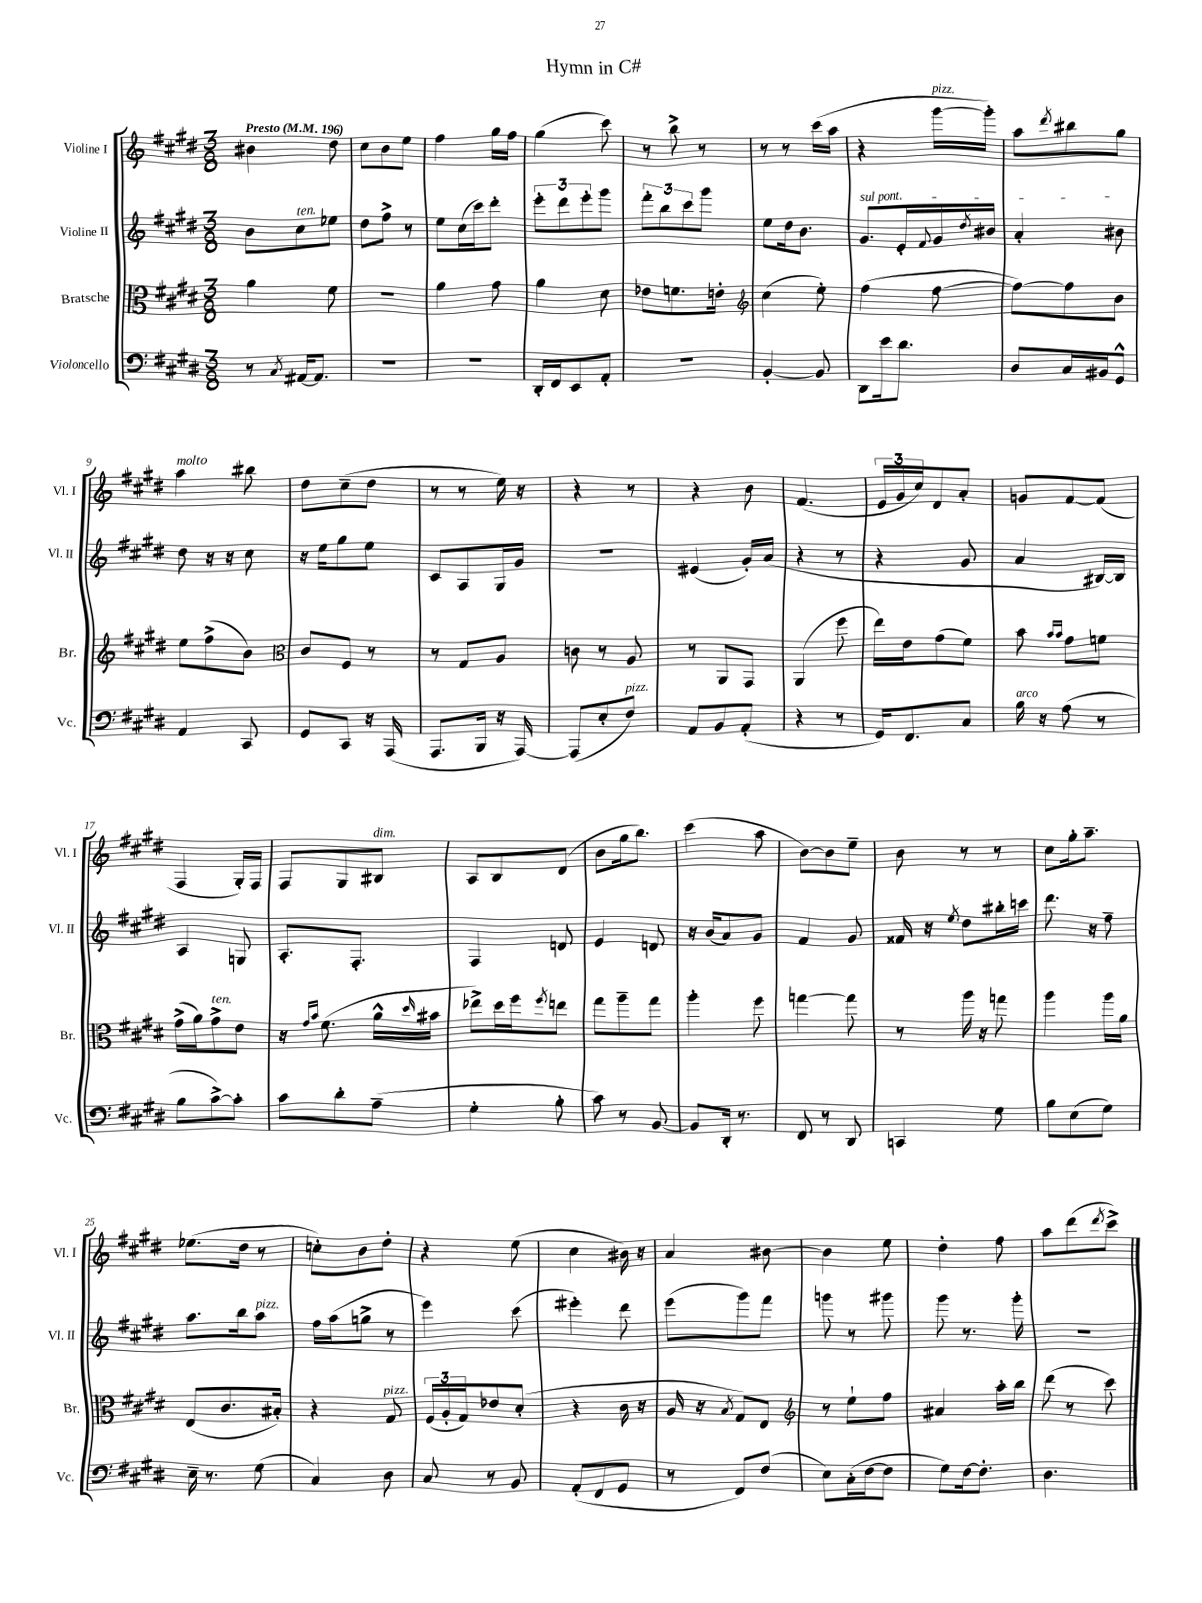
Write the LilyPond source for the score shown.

\header { title = "Hymn in C#" }
<<
\new StaffGroup <<
\new Staff = "s0" \with { instrumentName = "Violine I" shortInstrumentName = "Vl. I" } {
    \clef treble \key e \major \numericTimeSignature \time 3/8 \tempo "Presto" 4 = 196
    bis'4 dis''8 |
    cis''8 b'8 e''8 |
    fis''4 gis''16 fis''16 |
    gis''4( cis'''8) |
    r8 b''8-> r8 |
    r8 r8 cis'''16( a''16 |
    r4 gis'''16~^\markup { \italic "pizz." } gis'''16-.) |
    a''8 \acciaccatura { dis'''8 } bis''8 gis''8 |
    a''4^\markup { \italic "molto" } bis''8 |
    dis''8 cis''8--( dis''8 |
    r8 r8 e''16) r16 |
    r4 r8 |
    r4 b'8 |
    fis'4.( |
    \tuplet 3/2 { e'16 gis'16 cis''16) } dis'8 a'8-. |
    g'8 fis'8~ fis'8( |
    fis4 gis16-.) fis16 |
    fis8 gis8 bis8^\markup { \italic "dim." } |
    a8 b8 dis'8( |
    b'8 gis''16 b''8.) |
    cis'''4( a''8 |
    b'8~) b'8 e''8-- |
    b'8 r8 r8 |
    cis''8 gis''16-. a''8.-- |
    ees''8.( dis''16 r8 |
    c''8-.) b'8 dis''8-. |
    r4 e''8( |
    cis''4 bis'16) r16 |
    a'4 bis'8~ |
    bis'4 e''8 |
    dis''4-. fis''8 |
    a''8 dis'''8( \acciaccatura { dis'''8 } cis'''8->) \bar "|." |
}
\new Staff = "s1" \with { instrumentName = "Violine II" shortInstrumentName = "Vl. II" } {
    \clef treble \key e \major \numericTimeSignature \time 3/8
    b'8 cis''8^\markup { \italic "ten." } ees''8 |
    dis''8 fis''8-> r8 |
    e''8 cis''16( cis'''16) dis'''8-. |
    \tuplet 3/2 { e'''8-. dis'''8 e'''8-. } gis'''8 |
    \tuplet 3/2 { fis'''8-. b''8 cis'''8 } gis'''8 |
    e''8 dis''16 b'8. |
    \once \override TextSpanner.bound-details.left.text = \markup { \italic "sul pont." } gis'8.\startTextSpan e'16-. \appoggiatura { fis'8 } gis'16 \acciaccatura { dis''8 } bis'16 |
    a'4-. bis'8\stopTextSpan |
    dis''8 r16 r16 cis''8 |
    r16 e''16 gis''8 e''8 |
    cis'8 a8 gis16 gis'16 |
    r4. |
    eis'4( gis'16-.) a'16( |
    r4 r8 |
    r4 gis'8 |
    a'4 bis16~) bis16 |
    a4 g8 |
    a8.-. fis8.-. |
    fis4 d'8 |
    e'4 d'8 |
    r16 b'16( a'8) gis'8 |
    fis'4 gis'8 |
    fisis'16 r16 \acciaccatura { e''8 } dis''8 bis''16-. c'''16 |
    dis'''8. r16 fis''8-- |
    a''8. b''16 a''8^\markup { \italic "pizz." } |
    fis''16 a''16( g''8-> r8 |
    e'''4) cis'''8( |
    eis'''4-.) dis'''8 |
    e'''8( gis'''8) fis'''8 |
    g'''8 r8 gis'''8 |
    gis'''8 r8. gis'''16-. |
    R4. \bar "|." |
}
\new Staff = "s2" \with { instrumentName = "Bratsche" shortInstrumentName = "Br." } {
    \clef alto \key e \major \numericTimeSignature \time 3/8
    a'4 fis'8 |
    R4. |
    a'4 gis'8 |
    a'4 dis'8 |
    ees'8 f'8. e'16-. |
    \clef treble cis''4( e''8-.) |
    fis''4( fis''8~ |
    fis''8~) fis''8 b'8 |
    e''8 fis''8->( b'8) |
    \clef alto cis'8 fis8 r8 |
    r8 gis8 a8 |
    c'8 r8 a8 |
    r8 a,8 gis,8 |
    a,4( fis''8 |
    e''16) e'16 gis'8( fis'8) |
    b'8 \grace { b'16 b'16 } gis'8 f'8 |
    gis'16->( a'16) gis'8->^\markup { \italic "ten." } e'8 |
    r16 \grace { gis'16 b'16 } fis'8.( a'16-^ \grace { dis''16 } bis'16 |
    ees''8->) dis''16 fis''16 \acciaccatura { fis''8 } e''8 |
    gis''8 a''8-- gis''8 |
    a''4-. fis''8 |
    g''4~ g''8 |
    r8 a''16 r16 g''8 |
    a''4 a''16 a'16 |
    e8( cis'8. bis16-.) |
    r4 gis8^\markup { \italic "pizz." } |
    \tuplet 3/2 { fis16( a16-. gis16) } ees'8 dis'8-.( |
    r4 cis'16 r16 |
    a16 r16 \acciaccatura { b8 } gis8) e8 |
    \clef treble r8 e''8-! fis''8 |
    ais'4 a''16-. b''16 |
    dis'''8( r8 cis'''8) \bar "|." |
}
\new Staff = "s3" \with { instrumentName = "Violoncello" shortInstrumentName = "Vc." } {
    \clef bass \key e \major \numericTimeSignature \time 3/8
    r8 \acciaccatura { cis8 } ais,16~ ais,8. |
    R4. |
    R4. |
    dis,16-. fis,16 e,8 a,8-. |
    R4. |
    b,4~-. b,8 |
    dis,8 e'16 dis'8. |
    dis8 cis16 bis,16 gis,8-^ |
    a,4 cis,8 |
    gis,8 cis,8 r16 a,,16( |
    a,,8. b,,16 r16 a,,16~) |
    a,,8( e8-. fis8^\markup { \italic "pizz." }) |
    a,8 b,8 a,8-.( |
    r4 r8 |
    gis,16) fis,8. cis8 |
    b16^\markup { \italic "arco" } r16 a8( r8 |
    b8 cis'8~->) cis'8-. |
    cis'8 dis'8-. a8--( |
    gis4-. b8-. |
    cis'8) r8 b,8~ |
    b,8 dis,16-. r8. |
    fis,8 r8 dis,8 |
    c,4 gis8 |
    b8 e8( gis8) |
    e16-- r8. gis8( |
    cis4) dis8 |
    cis8 r8 b,8 |
    a,8-.( fis,8 gis,8 |
    r8 fis,8) fis8( |
    e8) cis16-.( fis16~ fis8 |
    gis8) fis16~ fis8.-. |
    dis4. \bar "|." |
}
>>
>>
